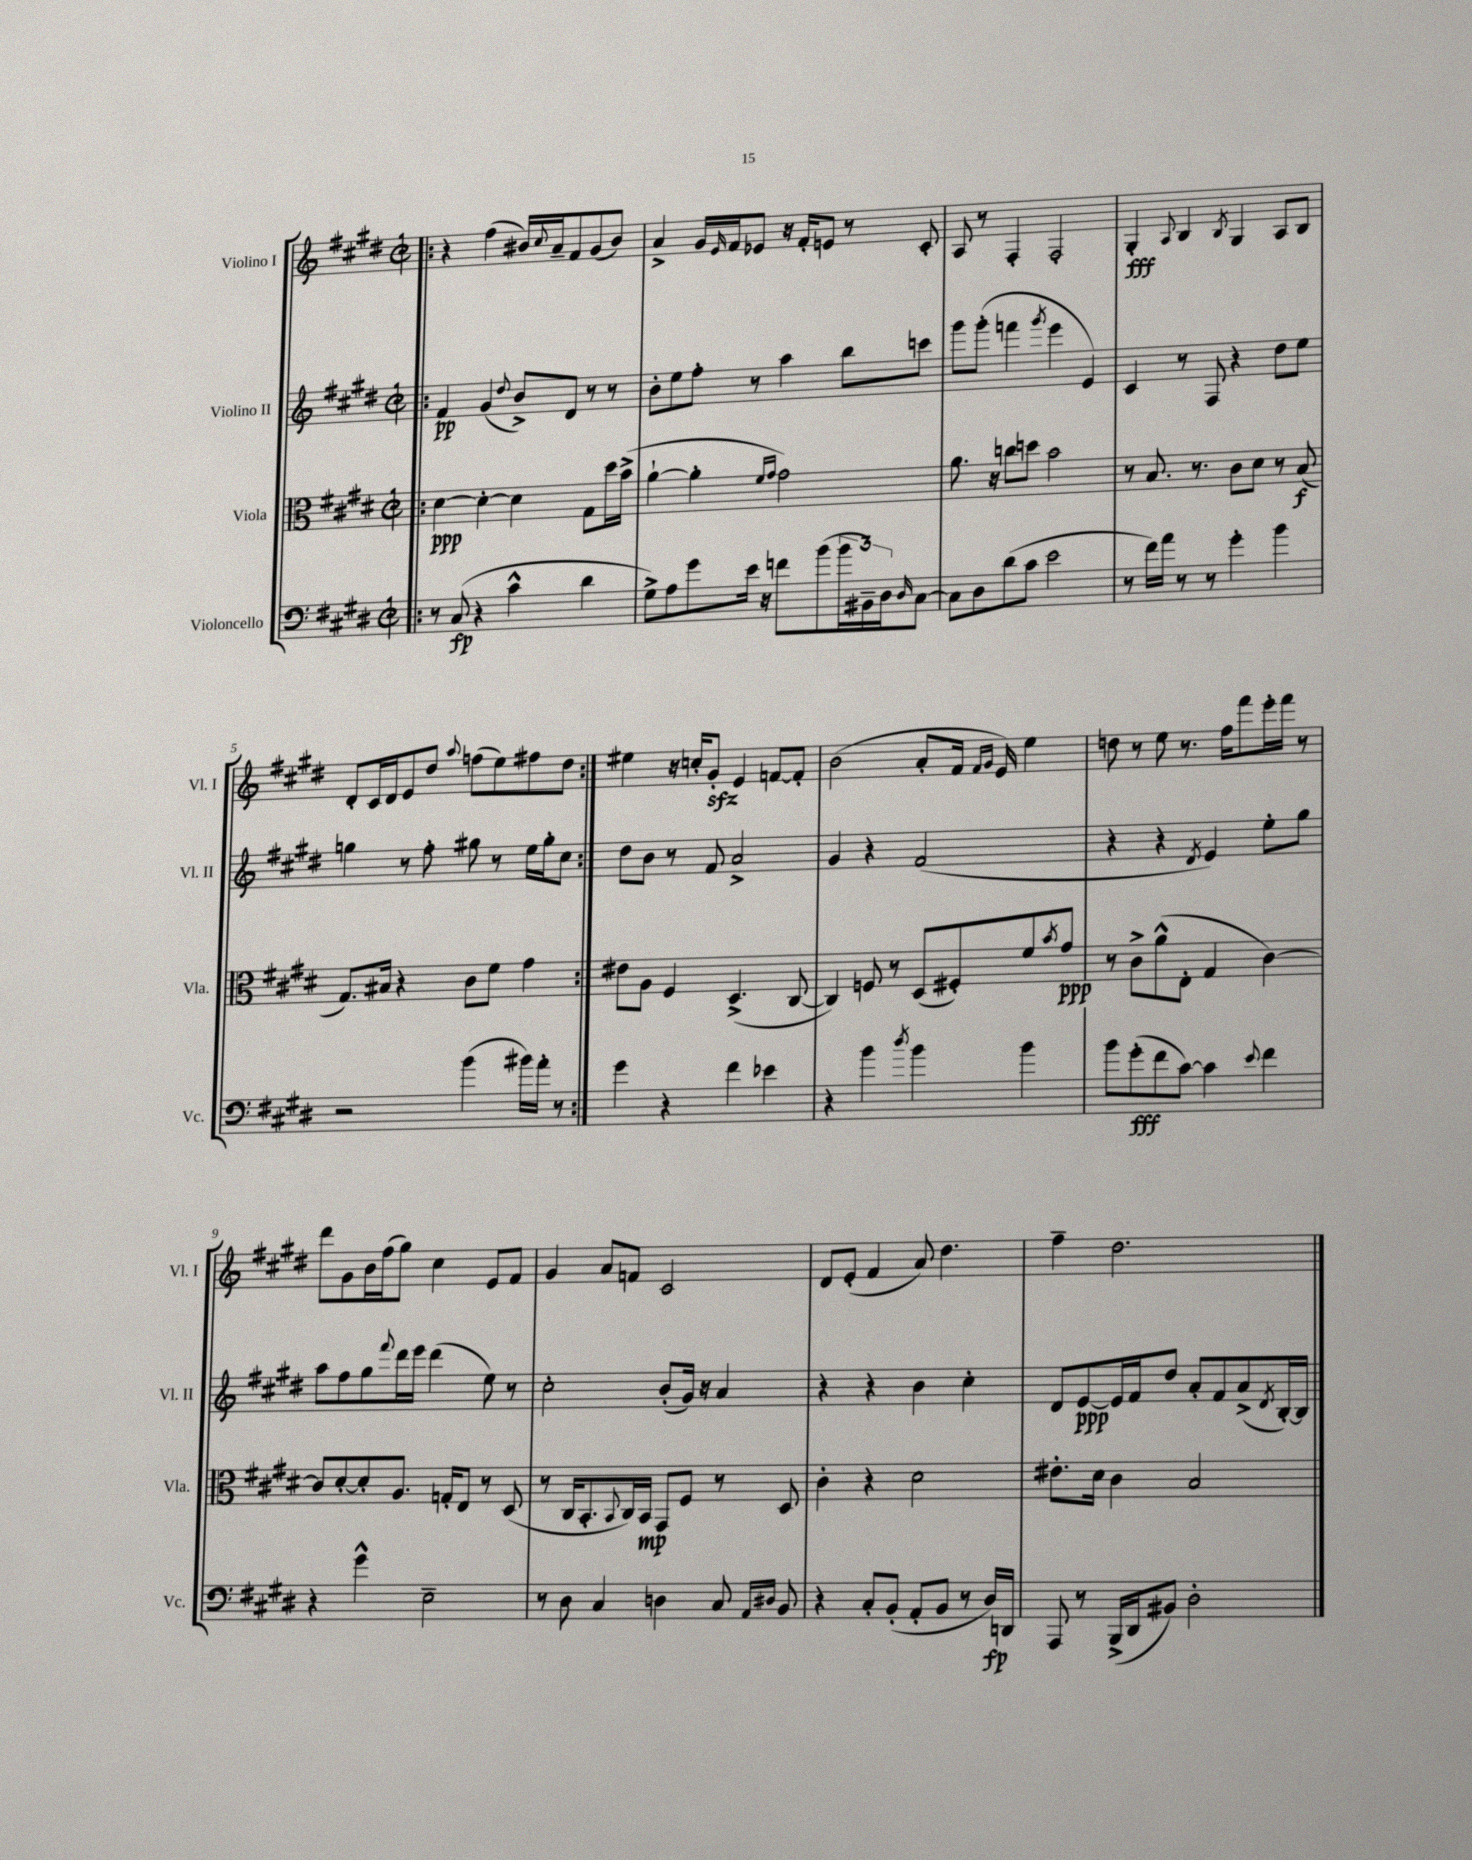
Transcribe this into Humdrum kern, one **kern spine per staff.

**kern	**kern	**kern	**kern
*staff4	*staff3	*staff2	*staff1
*clefF4	*clefC3	*clefG2	*clefG2
*k[f#c#g#d#]	*k[f#c#g#d#]	*k[f#c#g#d#]	*k[f#c#g#d#]
*M2/2	*M2/2	*M2/2	*M2/2
*met(c|)	*met(c|)	*met(c|)	*met(c|)
=!|:	=!|:	=!|:	=!|:
8r	[4d#\	4f#/	4r
(8C#/	.	.	.
4r	4d#'\_	(4g#/	(4ff#\
.	.	8qqdd#/	.
4c#^^\	4d#\]	8b^/L)	16b#/LL)
.	.	.	8qqcc#/
.	.	.	16a~/J
.	.	8d#/J	8f#/
4d#\	8G#\L	8r	(8g#/
.	16dd#\L	8r	8b#/J)
.	(16b^\JJ	.	.
=	=	=	=
8G#^\L)	[4a`\	8b'\L	4a^/
8A\	.	8ee\	.
8g#\	4a'\]	8ff#'\J	16g#/LL
.	.	.	16qqe/
.	.	.	16f#/J
16e\Jk	.	8r	8e-/J
16r	.	.	.
.	16qqf#/LL	.	.
.	16qqg#/JJ	.	.
8f\L	2g#\)	4aa\	16r
.	.	.	16f#'/LK
(8b\	.	.	8e/J
24b\L	.	8bb\L	8r
24BB#~\)	.	.	.
24D#\J	.	.	.
16qqD#/	.	.	.
[8C#\J	.	8ccc\J	8c#'/
=	=	=	=
8C#\]L	8.a\	8ggg#\L	8A/
8D#\	.	(8ggg#'\J	8r
.	16r	.	.
(8d#\	8cc\L	4fff\	4F#'/
8c#\J	8dd\J	.	.
.	.	8qggg#/	.
2e\	2b\	4eee\	2F#'/
.	.	4e/)	.
=	=	=	=
8r	8r	4c#/	4G#'/
16f#\LL)	8.B/	.	.
16a\JJ	.	.	.
.	.	.	8qqA/
8r	.	8r	4B/
.	8.r	.	.
8r	.	8F#/	.
.	.	.	8qB/
4g#'\	8c#\L	4r	4G#/
.	8d#\J	.	.
4b\	8r	8dd#\L	8A/L
.	(8B/	8ee\J	8B/J
=	=	=	=
2r	8.G#/L)	4gg\	8d#'/L
.	.	.	16c#/L
.	16B#/Jk	.	16d#/J
.	4r	8r	8e/
.	.	8ff#'\	8dd#/J
.	.	.	8qqaa/
(4b\	8c#\L	8gg#\	(8ff\L
.	8f#\J	8r	8ee\)
16b#\LL)	4g#\	16ee\LL	8ff#\
16a'\JJ	.	16gg#'\J	.
8r	.	8cc#\J	8dd#\J
=:|!	=:|!	=:|!	=:|!
4g#\	8e#\L	8dd#\L	4ee#\
.	8A\J	8b\J	.
4r	4F#/	8r	16r
.	.	.	16cc'/LK
.	.	8f#/	8g#'/J
4f#\	(4.D#^/	2a^/	4e/
4e-\	.	.	[8f/L
.	[8C#/	.	8f'/]J
=	=	=	=
4r	4C#/])	4g#/	(2b\
4b\	8F/	4r	.
.	8r	.	.
8qdd#/	.	.	.
4b\	(8D#/L	(2f#/	8a'/L
.	8F#'/)	.	16f#/Jk
.	.	.	16qqf#/LL
.	.	.	16qqg#/JJ
.	.	.	16e/)
4b\	8f#/	.	4ee\
.	8qb/	.	.
.	8g#/J	.	.
=	=	=	=
8b\L	8r	4r	8dd\
(8g#'\	8c#^\L	.	8r
8f#\	(8a^^\	4r	8ee\
[8c#\J)	8E'\J	.	8.r
.	.	8qd#/	.
4c#\]	4G#/	4e/)	.
.	.	.	16ff#\LK
.	.	.	8fff#\
8qqe/	.	.	.
4f#\	[4c#\)	8ee'\L	16eee'\L
.	.	.	16fff#\JJ
.	.	8gg#\J	8r
=	=	=	=
4r	8c#/]L	8aa\L	8ddd#\L
.	[8d#'/	8ff#\	8g#\
4g#^^\	8d#'/]	8gg#\	16b\L
.	.	.	(16ff#\J
.	.	8qqfff#/	.
.	8.A/J	16ddd#\L	8gg#\J)
.	.	16eee\JJ	.
2E~\	.	(4ddd#\	4cc#\
.	16G'/LK	.	.
.	8E/J	.	.
.	8r	8ee\)	8e/L
.	(8D#/	8r	8f#/J
=	=	=	=
8r	8r	2cc#'\	4g#/
8D#\	16C#/LK	.	.
.	8.BB'/	.	.
4C#/	.	.	8a/L
.	8qqBB/	.	.
.	16C#/L)	.	8f/J
.	16BB/JJ	.	.
4D\	8GG#/L	(8b'/L	2c#/
.	8F#/J	16g#/Jk)	.
.	.	16r	.
8C#/	8r	4a/	.
16qqAA/LL	.	.	.
16qqD#/JJ	.	.	.
8BB/	8D#/	.	.
=	=	=	=
4r	4c#'\	4r	8d#/L
.	.	.	(8e'/J
8C#'/L	4r	4r	4f#/
(8BB'/J	.	.	.
8AA'/L	2d#\	4b\	8a/)
8BB/J	.	.	4.dd#\
8r	.	4cc#'\	.
16D#/LL)	.	.	.
16DD/JJ	.	.	.
=	=	=	=
8AAA/	8.e#'\L	8d#/L	4ff#~\
8r	.	[8e/	.
.	16d#\Jk	.	.
(16BBB^/LL	4c#\	16e/]L	2.dd#\
16DD#/J	.	16f#/J	.
8BB#/J)	.	8dd#/J	.
2D#'\	2B/	8a'/L	.
.	.	8f#/	.
.	.	(8a^/	.
.	.	8qd#/	.
.	.	[16B'/L)	.
.	.	16B/]JJ	.
==	==	==	==
*-	*-	*-	*-
